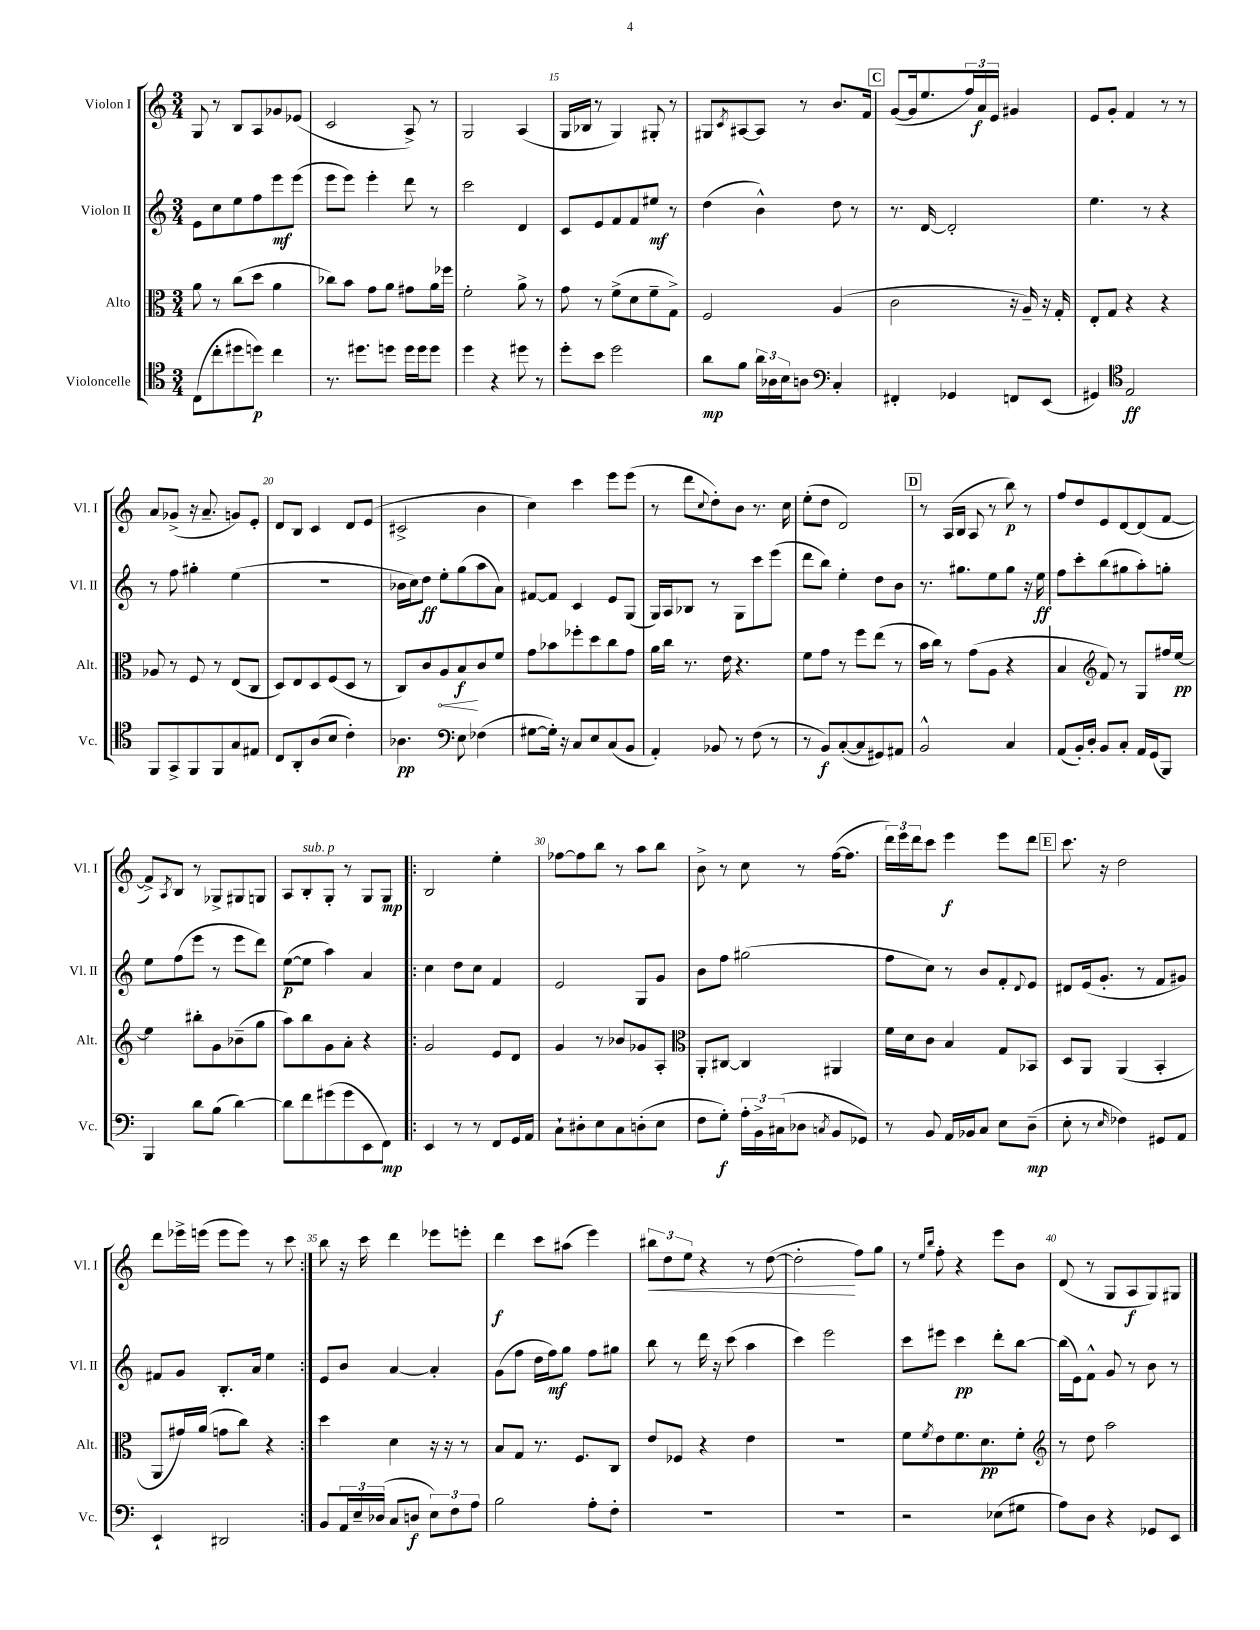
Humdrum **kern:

**kern	**kern	**kern	**kern
*staff4	*staff3	*staff2	*staff1
*clefC4	*clefC3	*clefG2	*clefG2
*k[]	*k[]	*k[]	*k[]
*M3/4	*M3/4	*M3/4	*M3/4
(8C	8a	8e	8G
8cc'	8r	8cc	8r
8dd#	(8cc	8ee	8B
8dd)	8dd	8ff	8A
4cc	4a	8eee	8g-
.	.	(8eee	(8e-
=	=	=	=
8.r	8cc-)	8eee	2c
.	8b	8eee)	.
8.dd#	.	.	.
.	8g	4eee'	.
8dd	8a	.	.
16dd	8g#	8ddd	8A^)
16dd	.	.	.
8dd	16a	8r	8r
.	16ff-	.	.
=	=	=	=
4dd	2f'	2ccc	2G
4r	.	.	.
8dd#	8a^	4d	(4A
8r	8r	.	.
=	=	=	=
8dd'	8g	8c	16G
.	.	.	16B-
8b	8r	8e	8r
2dd	(8f^	8f	4G)
.	8d	8f	.
.	8f~	8ee#	8G#'
.	8G^)	8r	8r
=	=	=	=
8a	2F	(4dd	8G#
.	.	.	8qc
8f	.	.	[8A#
24a	.	4b^^)	8A#]
24A-	.	.	.
24B	.	.	.
8A	.	.	8r
*clefF4	*	*	*
4C'	(4A	8dd	8.b
.	.	8r	.
.	.	.	16f
=	=	=	=
4FF#'	2c	8.r	([8g
.	.	.	16g]
.	.	[16d	8.ee
4GG-	.	2d']	.
.	.	.	24ff)
.	.	.	24a
.	.	.	24e
8FF	16r	.	4g#
.	16A~)	.	.
(8EE	16r	.	.
.	16G'	.	.
=	=	=	=
4GG#)	8E'	4.ee	8e
.	8G	.	8g'
*clefC4	*	*	*
2E	4r	.	4f
.	.	8r	.
.	4r	4r	8r
.	.	.	8r
=	=	=	=
8FF	8A-	8r	8a
8GG^	8r	8ff	(8g-^
8FF	8F	4gg#'	16r
.	.	.	8.a~
8FF	8r	.	.
8G	(8E	(4ee	8g)
8E#	8C	.	8e'
=	=	=	=
8C	8D)	2.r	8d
8AA'	8E	.	8B
(8A	8D	.	4c
8B	(8F	.	.
4c')	8D	.	8d
.	8r	.	(8e
=	=	=	=
4.A-	8C)	16b-	2c#^
.	.	16cc)	.
.	8c	8dd	.
.	8A	8ee'	.
*clefF4	*	*	*
8E	8B	(8gg	.
(4F-	8c	8aa	4b
.	8f	8a)	.
=	=	=	=
[8G#	8g	[8f#	4cc)
16G#'])	8b-	8f#]	.
16r	.	.	.
8C	8ff-'	4c	4ccc
8E	8dd	.	.
(8C	8cc	8e	8eee
8BB	8g	(8G	(8eee
=	=	=	=
4AA')	16a	16G)	8r
.	16cc	16A	.
.	8.r	8B-	8ddd
.	.	.	8qqcc
8BB-	.	8r	8dd')
.	16e	.	.
8r	4.r	8G	8b
(8F	.	8ccc	8.r
8r	.	(8eee	.
.	.	.	16cc
=	=	=	=
8r	8f	8ddd	(8ee'
8BB)	8g	8bb)	8dd
([8C'	8r	4ee'	2d)
8C]	8ff	.	.
8GG#)	(8ee	8dd	.
8AA#	8r	8b	.
=	=	=	=
2BB^^	16b	8.r	8r
.	16cc)	.	.
.	8r	.	(16A
.	.	8.gg#	16B
.	(8g	.	8A
.	8A	8ee	8r
4C	4r	8gg#	8bb)
.	.	16r	8r
.	.	16ee	.
=	=	=	=
(8AA	4B	8ff	8ff
16BB')	.	8ccc'	8dd
16D'	.	.	.
*	*clefG2	*	*
8BB	8f)	(8bb	8e
8C'	8r	8gg#	[8d
16AA	8G	8aa')	(8d]
(16GG	.	.	.
8BBB)	16ff#	8gg'	[8f
.	[16ee	.	.
=	=	=	=
4BBB	4ee]	8ee	8f^])
.	.	.	8qA
.	.	(8ff	8B
8d	8bb#'	8eee	8r
(8B	8g	8r	8G-^
[4d)	(8b-~	8eee	8G#
.	8gg	8ddd)	8G
=	=	=	=
8d]	8aa)	([8ee	8A
8f	8bb	8ee]	8B'
(8g#	8g	4aa)	8G'
8g#	8a'	.	8r
8EE	4r	4a	8G
8FF)	.	.	8G
=!|:	=!|:	=!|:	=!|:
4EE	2g	4cc	2B
8r	.	8dd	.
8r	.	8cc	.
8FF	8e	4f	4ee'
16GG	8d	.	.
16AA	.	.	.
=	=	=	=
8C`	4g	2e	[8ff-
8D#'	.	.	8ff-]
8E	8r	.	8bb
8C	8b-	.	8r
(8D'	8g-	8G	8aa
8E	8A'	8g	8bb
=	=	=	=
*	*clefC3	*	*
8F	8AA'	8b	8b^
8G')	[8C#	8ff	8r
24A'	4C#]	(2gg#	8cc
24BB^	.	.	.
(24C#	.	.	.
8D-	.	.	8r
8qC	.	.	.
8BB	4AA#	.	([16ff
.	.	.	8.ff]
8GG-)	.	.	.
=	=	=	=
8r	16f	8ff	24ddd)
.	.	.	24eee
.	16d	.	.
.	.	.	24ddd
8BB	8c	8cc)	8ccc
16AA	4B	8r	4eee
16BB-	.	.	.
8C	.	8b	.
8E	8G	8f'	8eee
.	.	8qqd	.
(8D~	8BB-	8e	8ddd
=	=	=	=
8E'	8D	8d#	8.ccc
8r	8AA	(16e	.
.	.	8.g'	16r
16qqE	.	.	.
4F-)	(4AA	.	2dd
.	.	8r	.
8GG#	4BB'	8f	.
8AA	.	8g#)	.
=	=	=	=
4EE`	8AA	8f#	8ddd
.	16g#)	8g	16eee-^
.	(16a	.	(16eee
2DD#	8g	8.B'	8eee
.	8cc)	.	8eee)
.	.	16a	.
.	4r	4ee	8r
.	.	.	8ccc
=:|!	=:|!	=:|!	=:|!
8BB	4dd	8e	8bb
24AA	.	8b	16r
24E~	.	.	.
.	.	.	16ccc
(24D-	.	.	.
8C	4d	[4a	4ddd
8D	.	.	.
12E)	16r	4a']	8eee-
.	16r	.	.
12F	.	.	.
.	8r	.	8eee'
12A	.	.	.
=	=	=	=
2B	8B	(8g	4ddd
.	8G	8ff	.
.	8.r	16dd	8ccc
.	.	16ff)	.
.	.	8gg	(8aa#
.	8.F	.	.
8A'	.	8ff	4eee)
8F'	8C	8gg#	.
=	=	=	=
2.r	8e	8bb	12bb#
.	.	.	12dd
.	8F-	8r	.
.	.	.	12ee
.	4r	16ddd	4r
.	.	16r	.
.	.	(8ccc	.
.	4e	4aa	8r
.	.	.	([8dd
=	=	=	=
2.r	2.r	4ccc)	2dd']
.	.	2eee	.
.	.	.	8ff)
.	.	.	8gg
=	=	=	=
2r	8f	8ccc	8r
.	.	.	16qqee
.	8qf	.	16qqbb
.	8e	8eee#	8ff'
.	8.f	4ccc	4r
.	8.d	.	.
(8E-	.	8ddd'	8eee
8G#	8f'	[8bb	8b
=	=	=	=
*	*clefG2	*	*
8A)	8r	(16bb]	(8d
.	.	16e)	.
8D	8dd	8f^^	8r
4r	2aa	8g	8G
.	.	8r	8A
8GG-	.	8b	8G)
8EE	.	8r	8G#
==	==	==	==
*-	*-	*-	*-
